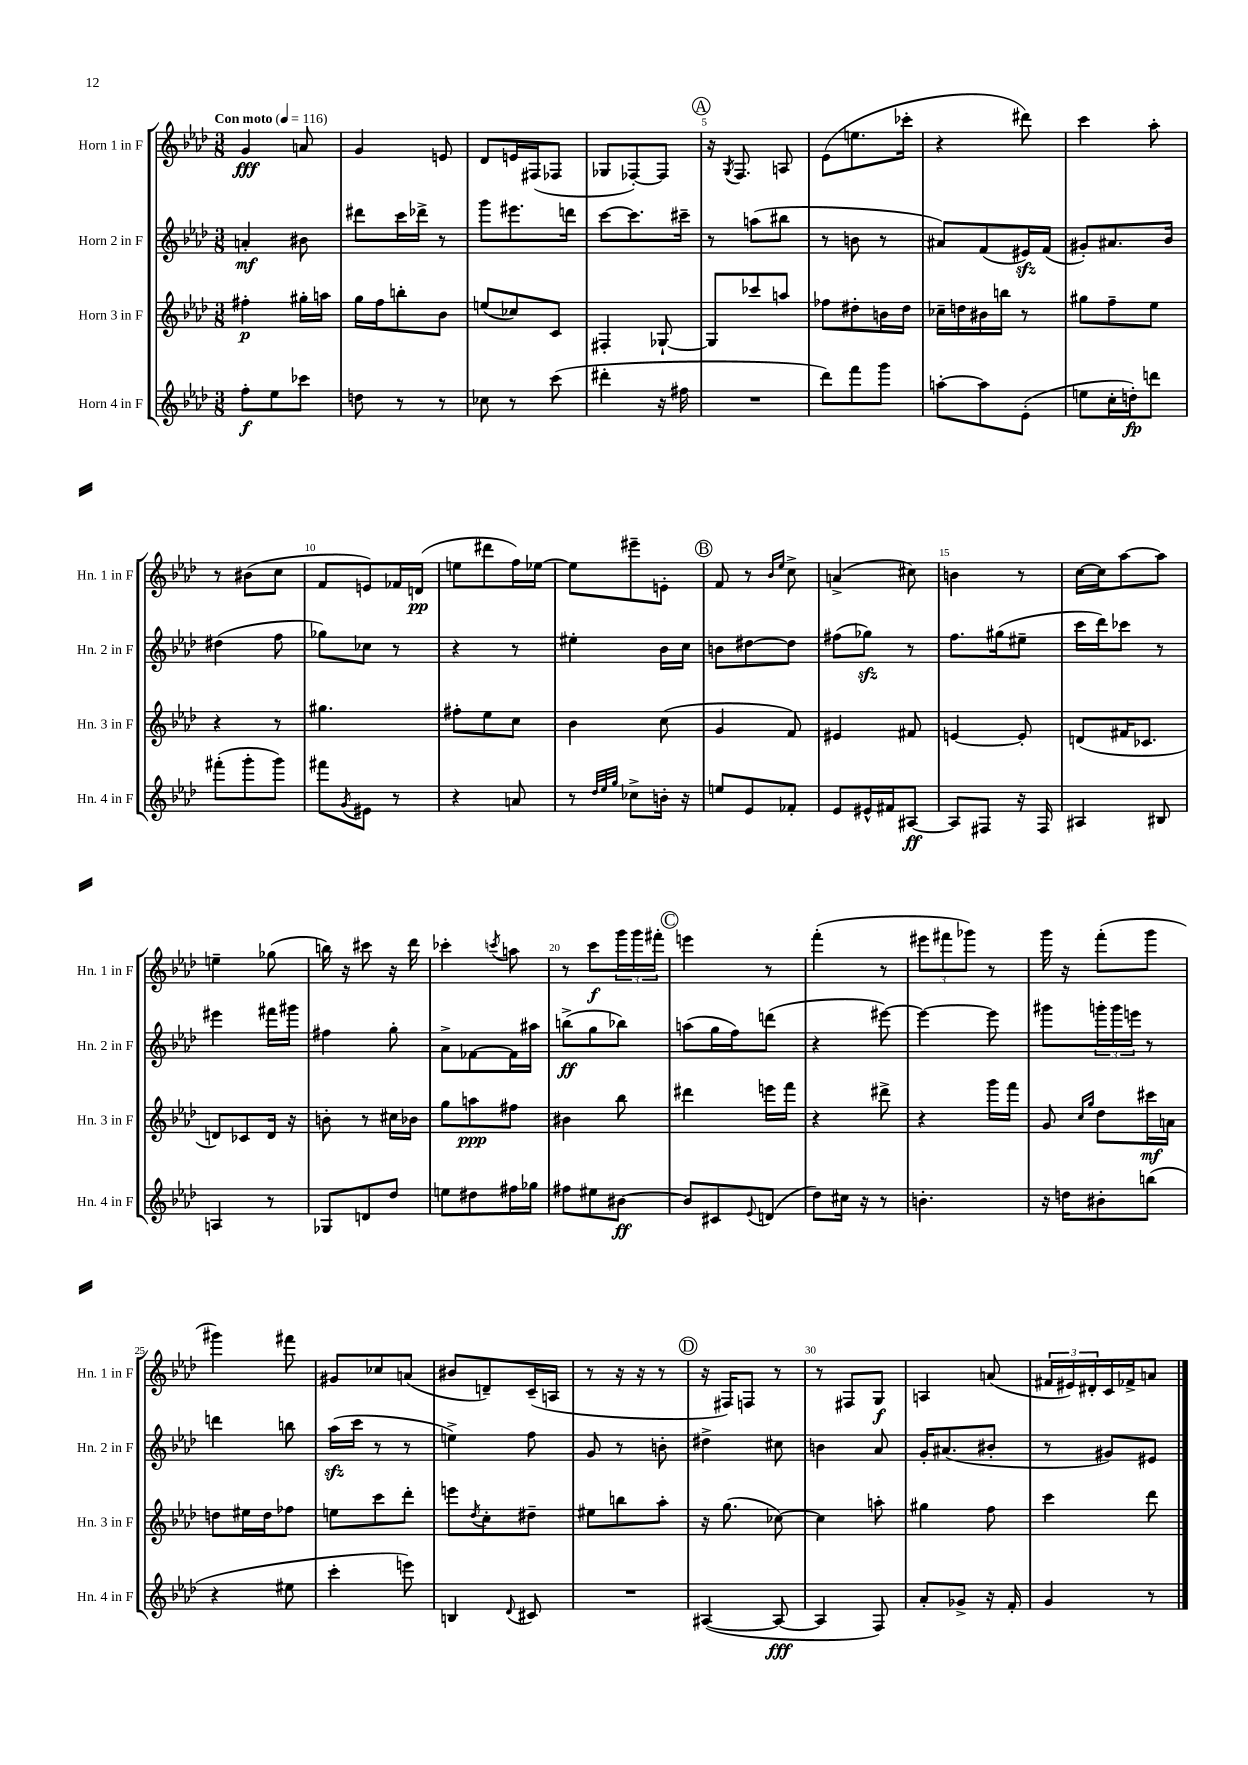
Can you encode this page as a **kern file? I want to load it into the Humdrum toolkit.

**kern	**kern	**kern	**kern
*staff4	*staff3	*staff2	*staff1
*clefG2	*clefG2	*clefG2	*clefG2
*k[b-e-a-d-]	*k[b-e-a-d-]	*k[b-e-a-d-]	*k[b-e-a-d-]
*M3/8	*M3/8	*M3/8	*M3/8
*MM116	*MM116	*MM116	*MM116
8ff'	4ff#'	4a'	4g
8ee-	.	.	.
8ccc-	16gg#'	8b#	8a
.	16aa	.	.
=	=	=	=
8dd	16gg	8ddd#	4g
.	16ff	.	.
8r	8bb'	16ccc	.
.	.	16ddd-^	.
8r	8b-	8r	8e
=	=	=	=
8cc-	(8ee	8ggg	8d-
8r	8cc-)	8.eee#	16e
.	.	.	(16F#
(8ccc	8c	.	8F-
.	.	16ddd	.
=	=	=	=
4ddd#'	4F#'	[8ccc	8G-
.	.	8.ccc]	[8F-')
16r	[8G-`	.	8F-]
16ff#	.	16ccc#~	.
=	=	=	=
4.r	8G-]	8r	16r
.	.	.	8qG
.	.	.	8.F
.	8ccc-	(8aa	.
.	8aa	8bb#	8A
=	=	=	=
8ddd-)	8ff-	8r	(8e-
8fff	8dd#'	8b	8.ee
8ggg	16b	8r	.
.	16dd#	.	16ccc-'
=	=	=	=
[8aa'	16cc-~	8a#)	4r
.	16dd	.	.
8aa]	16b#	(8f	.
.	16bb	.	.
(8e-'	8r	16e#)	8ddd#)
.	.	(16f	.
=	=	=	=
8ee	8gg#	8g#')	4ccc
16cc'	8ff~	8.a#	.
16dd')	.	.	.
8ddd	8ee-	.	8aa-'
.	.	16b-	.
=	=	=	=
(8fff#'	4r	(4dd#	8r
8ggg'	.	.	(8b#
8ggg)	8r	8ff	8cc
=	=	=	=
8fff#	4.gg#	8gg-)	8f
8qg	.	.	.
8e#	.	8cc-	8e)
8r	.	8r	16f-
.	.	.	(16d
=	=	=	=
4r	8ff#'	4r	8ee
.	8ee-	.	8ddd#
8a	8cc	8r	16ff)
.	.	.	[16ee-
=	=	=	=
8r	4b-	4ee#'	8ee-]
32qqdd-	.	.	.
32qqee-	.	.	.
32qqgg	.	.	.
8cc-^	.	.	8eee#~
16b'	(8cc	16b-	8e'
16r	.	16cc	.
=	=	=	=
8ee	4g	8b	8f
8e-	.	[8dd#	8r
.	.	.	16qqb-
.	.	.	16qqee-
8f-'	8f)	8dd#]	8cc^
=	=	=	=
8e-	4e#	(8ff#	(4a^
16e#^^	.	8gg-)	.
16f#	.	.	.
[8A#	8f#	8r	8cc#)
=	=	=	=
8A#]	[4e	8.ff	4b
8F#	.	.	.
.	.	(16gg#	.
16r	8e']	8ee#~	8r
16F#	.	.	.
=	=	=	=
4A#	(8d	16ccc	[16cc
.	.	16ddd-)	16cc]
.	16f#	8ccc-	[8aa-
.	8.c-	.	.
8B#	.	8r	8aa-]
=	=	=	=
4A	8d)	4eee#	4ee~
.	8c-	.	.
8r	16d	16fff#	(8gg-
.	16r	16ggg#	.
=	=	=	=
8G-	8b'	4ff#	16bb)
.	.	.	16r
8d	8r	.	8ccc#
8dd-	16cc#	8gg'	16r
.	16b-	.	16ddd-
=	=	=	=
8ee	8gg	8a-^	4ccc-'
8dd#	8aa	[8f-	.
.	.	.	8qccc
16ff#	8ff#	16f-]	8aa
16gg-	.	16aa#	.
=	=	=	=
8ff#	4b#	(8bb^	8r
8ee#	.	8gg	8ccc
[8b#	8bb-	8bb-)	24ggg
.	.	.	24ggg
.	.	.	24fff#'
=	=	=	=
8b#]	4ddd#	(8aa	4eee
8c#	.	16gg	.
.	.	16ff)	.
8qqe-	.	.	.
(8d	16eee	(8ddd	8r
.	16fff	.	.
=	=	=	=
8dd-)	4r	4r	(4fff'
16cc#	.	.	.
16r	.	.	.
8r	8ddd#^	[8eee#)	8r
=	=	=	=
4.b'	4r	4eee#_	12eee#
.	.	.	12fff#
.	.	.	12ggg-)
.	16ggg	8eee#]	8r
.	16fff	.	.
=	=	=	=
16r	8g	8ggg#	16ggg
16dd	.	.	16r
.	16qqcc	.	.
.	16qqgg	.	.
8b#'	8dd-	24ggg'	(8fff'
.	.	24ggg	.
.	.	24eee	.
(8bb	16ccc#	8r	8ggg
.	16a	.	.
=	=	=	=
4r	8dd	4ddd	4ggg#)
.	16ee#	.	.
.	16dd	.	.
8ee#	8ff-	8bb	8fff#
=	=	=	=
4ccc'	8ee	(16aa-	8g#
.	.	16ccc	.
.	8ccc	8r	8cc-
8eee)	8ddd-'	8r	(8a
=	=	=	=
4B	8eee	4ee^)	8b#
.	8qdd-	.	.
.	8cc'	.	8d~)
8qqd-	.	.	.
8c#	8dd#~	8ff	(16c~
.	.	.	16A
=	=	=	=
4.r	8ee#	8g	8r
.	8bb	8r	16r
.	.	.	16r
.	8aa-'	8b'	8r
=	=	=	=
([4A#	16r	4dd#^	16r
.	(8.gg	.	16F#)
.	.	.	8F
8A#_	[8cc-)	8cc#	8r
=	=	=	=
4A#]	4cc-]	4b	8r
.	.	.	8F#
8F)	8aa'	8a-	8G
=	=	=	=
8a-'	4gg#	16g'	4A
.	.	(8.a#	.
8g-^	.	.	.
16r	8ff	8b#'	(8a
16f'	.	.	.
=	=	=	=
4g	4ccc	8r	24f#
.	.	.	24e#)
.	.	.	24d#'
.	.	8g#)	16c
.	.	.	16f-^
8r	8ddd-	8e#	8a
==	==	==	==
*-	*-	*-	*-
